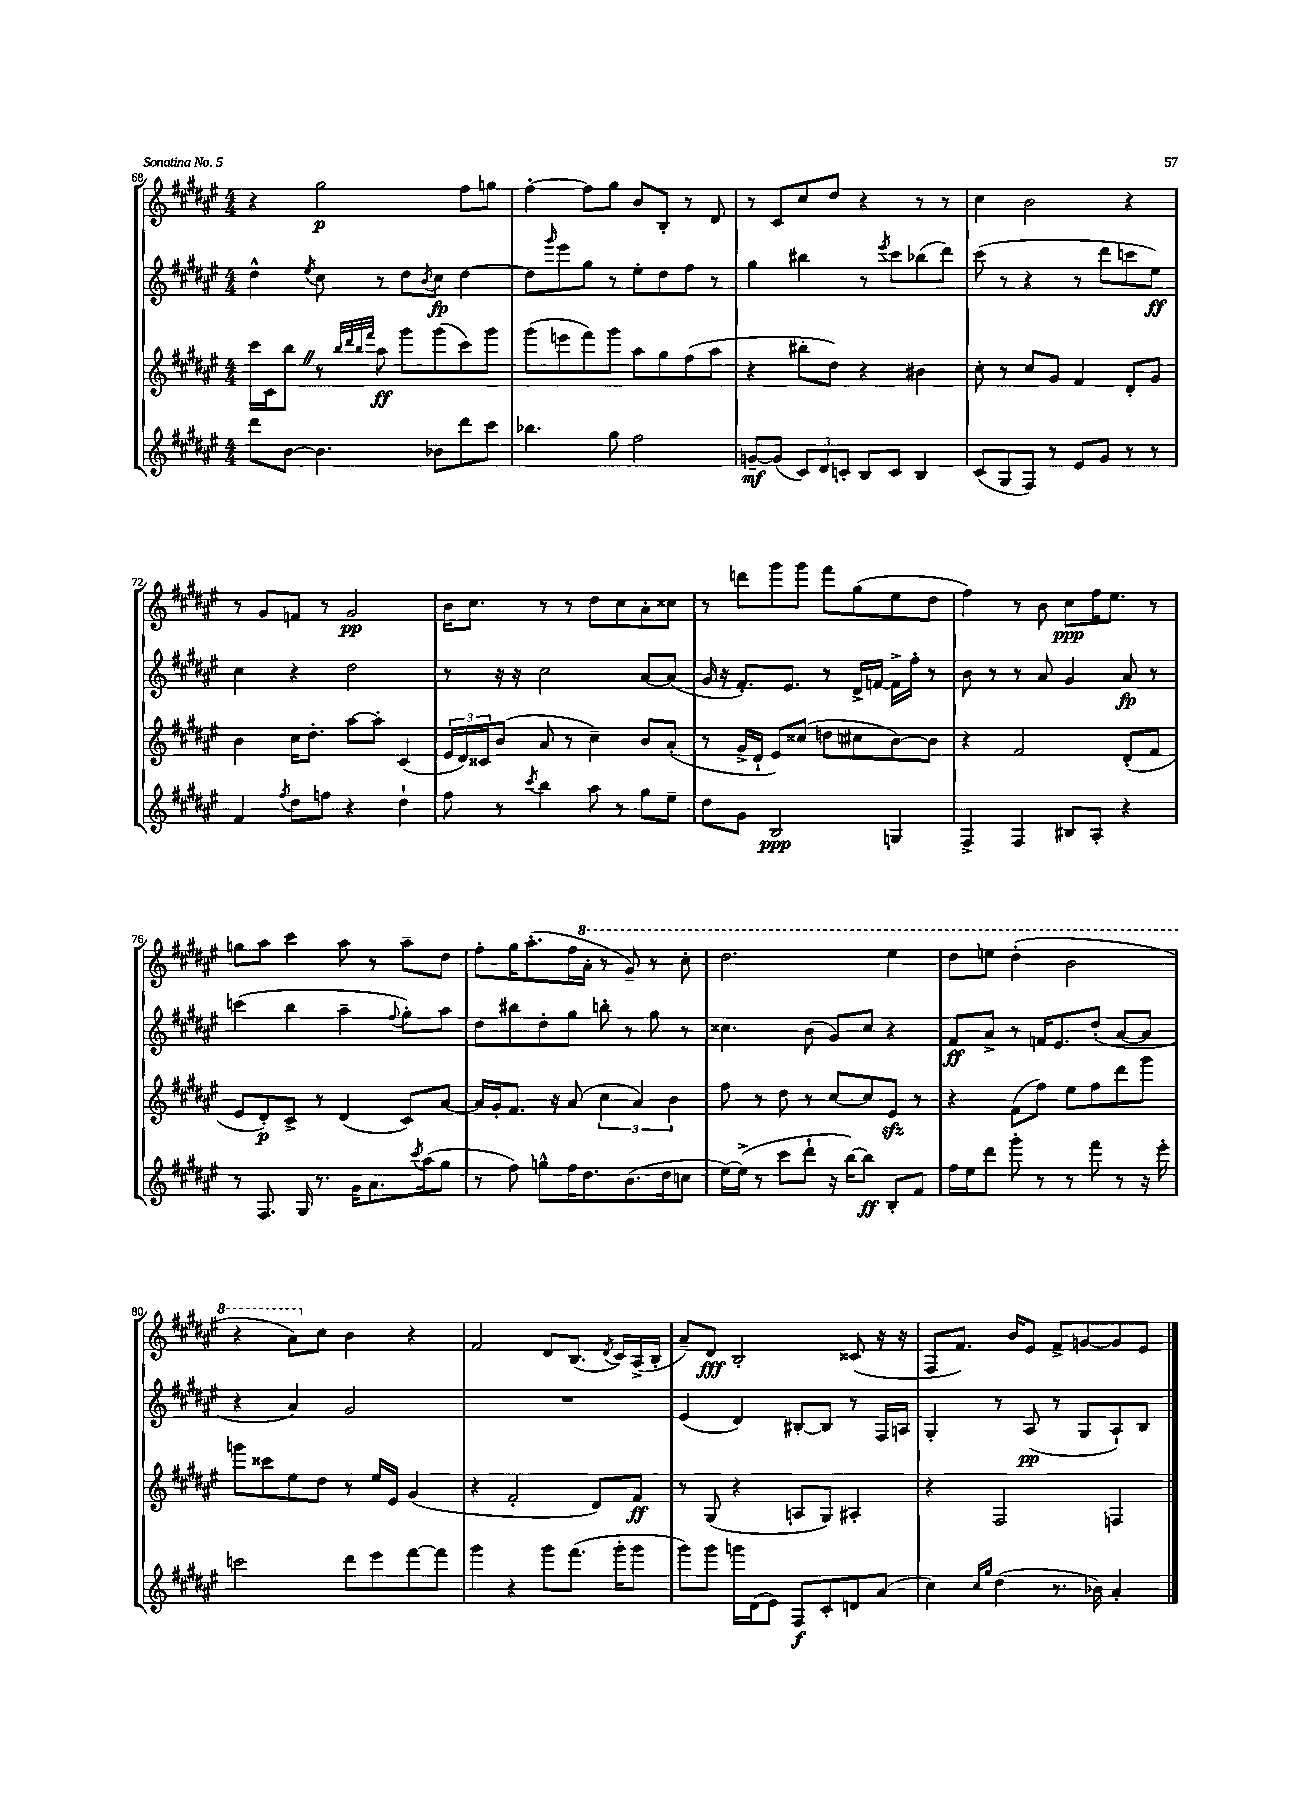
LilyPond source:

<<
\new StaffGroup <<
\new Staff = "s0" {
    \clef treble \key fis \major \numericTimeSignature \time 4/4
    r4 gis''2\p fis''8 g''8 |
    fis''4~-. fis''8 gis''8 b'8 b8-. r8 dis'8 |
    r8 cis'8 cis''8 dis''8 r4 r8 r8 |
    cis''4 b'2 r4 |
    r8 gis'8 f'8 r8 gis'2\pp |
    b'16 cis''8. r8 r8 dis''8 cis''8 ais'8-. cisis''8 |
    r8 d'''8 gis'''8 gis'''8 fis'''8 gis''8( eis''8 dis''8 |
    fis''4) r8 b'8 cis''8\ppp fis''16 eis''8. r8 |
    g''8 ais''8 cis'''4 ais''8 r8 ais''8-- dis''8 |
    fis''8-. gis''16 ais''8.-.( fis''16 \ottava #1 ais''16-. r8 gis''8--) r8 cis'''8-. |
    dis'''2. eis'''4 |
    dis'''8 e'''8 dis'''4-.( b''2 |
    r4 ais''8) \ottava #0 cis''8 b'4 r4 |
    fis'2 dis'8 b8.( \acciaccatura { dis'8 } cis'16) ais16->( b16-. |
    ais'8--) dis'8\fff b2-. cisis'8( r16 r16 |
    fis8 fis'8.) b'16 eis'8 fis'8-> g'8~ g'8 eis'8 \bar "|." |
}
\new Staff = "s1" {
    \clef treble \key fis \major \numericTimeSignature \time 4/4
    dis''4-^ \acciaccatura { eis''8 } cis''8 r8 dis''8 \acciaccatura { b'8 } cis''8\fp dis''4~ |
    dis''8 \grace { gis'''16 } eis'''8 gis''8 r8 eis''8-. dis''8 fis''8 r8 |
    gis''4 bis''4 r8 \acciaccatura { eis'''8 } cis'''8 bes''8( dis'''8) |
    cis'''8( r8 r4 r8 dis'''8 c'''8 eis''8\ff) |
    cis''4 r4 dis''2 |
    r8 r16 r16 cis''2 ais'8~ ais'8( |
    gis'16 r16 fis'8.-.) eis'8. r8 dis'16-> f'16~ f'16-> fis''16-. r8 |
    b'8 r8 r8 ais'8 gis'4 ais'8\fp r8 |
    c'''4( b''4 ais''4-- \appoggiatura { fis''8 } gis''8-.) ais''8 |
    dis''8 bis''8 dis''8-. gis''8 b''8-. r8 gis''8 r8 |
    cisis''4. b'8( gis'8) cisis''8 r4 |
    fis'8\ff ais'8-> r8 f'16 eis'8. dis''8-.( ais'8~ ais'8 |
    r4 ais'4) gis'2 |
    R1 |
    eis'4( dis'4) bis8~-. bis8 r8 fis16 a16 |
    gis4-. r8 ais8\pp( r8 gis8 ais8-!) b8 \bar "|." |
}
\new Staff = "s2" {
    \clef treble \key fis \major \numericTimeSignature \time 4/4
    cis'''16 cis'16 b''8 \once \override BreathingSign.text = \markup { \musicglyph "scripts.caesura.straight" } \breathe r8 \grace { b''32 dis'''32 b''32 fis'''32 } ais''8\ff gis'''8 gis'''8( cis'''8) gis'''8 |
    gis'''8( e'''8 fis'''8) gis'''8 ais''8 gis''8 fis''8( ais''8 |
    r4 bis''8-. dis''8) r4 bis'4 |
    cis''8-. r8 cis''8 gis'8 fis'4 dis'8-. gis'8 |
    b'4 cis''16 dis''8.-. ais''8~ ais''8-. cis'4( |
    \tuplet 3/2 { eis'16 dis'16) cisis'16 } b'8( ais'8 r8 cis''4--) b'8 ais'8-.( |
    r8 gis'16-> dis'16-! eis'8) cisis''8( d''8 cis''8 b'8~) b'8 |
    r4 fis'2 dis'8-.( fis'8 |
    eis'8 dis'8-.\p) cis'8-> r8 dis'4( cis'8) ais'8~ |
    ais'16 gis'16-. fis'8. r16 ais'8( \tuplet 3/2 { cis''4 ais'4) b'4 } |
    fis''8 r8 dis''8 r8 cis''8~ cis''8 eis'8\sfz r8 |
    r4 fis'8( fis''8) eis''8 fis''8 dis'''8 gis'''8 |
    g'''8 cisis'''8 eis''8 dis''8 r8 eis''16 eis'16 gis'4( |
    r4 fis'2-. dis'8) fis'8\ff |
    r8 gis8( r4 a8 gis8) ais4-. |
    r4 fis2 f4 \bar "|." |
}
\new Staff = "s3" {
    \clef treble \key fis \major \numericTimeSignature \time 4/4
    dis'''8 b'8~ b'4. bes'8 dis'''8 cis'''8 |
    bes''4. gis''8 fis''2 |
    g'8~--\mf g'8( \tuplet 3/2 { cis'8) dis'8 c'8-. } b8 c'8 b4 |
    cis'8( gis8 fis8) r8 eis'8 gis'8 r8 r8 |
    fis'4 \acciaccatura { fis''8 } dis''8 f''8 r4 dis''4-! |
    fis''8 r8 \acciaccatura { cis'''8 } b''4 ais''8 r8 gis''8 eis''8-- |
    dis''8 gis'8 b2\ppp g4 |
    fis4-> fis4 bis8 ais8-. r4 |
    r8 fis8. gis16 r8. gis'16 ais'8. \acciaccatura { cis'''8 } ais''16( gis''8 |
    r8 fis''8) g''8-^ fis''16 dis''8. b'8.( dis''16 c''8 |
    eis''16~) eis''16->( r8 cis'''8 dis'''8-! r16 b''16~) b''8\ff b8-. fis'8 |
    fis''16 eis''16 dis'''8 gis'''8-. r8 r8 fis'''8 r8 r16 eis'''16-. |
    c'''2 dis'''8 eis'''8 fis'''8~ fis'''8 |
    gis'''4 r4 gis'''8 fis'''8.( gis'''16-. gis'''8 |
    gis'''8) gis'''8 g'''16 dis'16( eis'8) fis8\f cis'8-. d'8 ais'8( |
    cis''4) \grace { cis''16 gis''16 } dis''4( r8. bes'16) ais'4-. \bar "|." |
}
>>
>>
\layout { \context { \Score currentBarNumber = #68 } }
